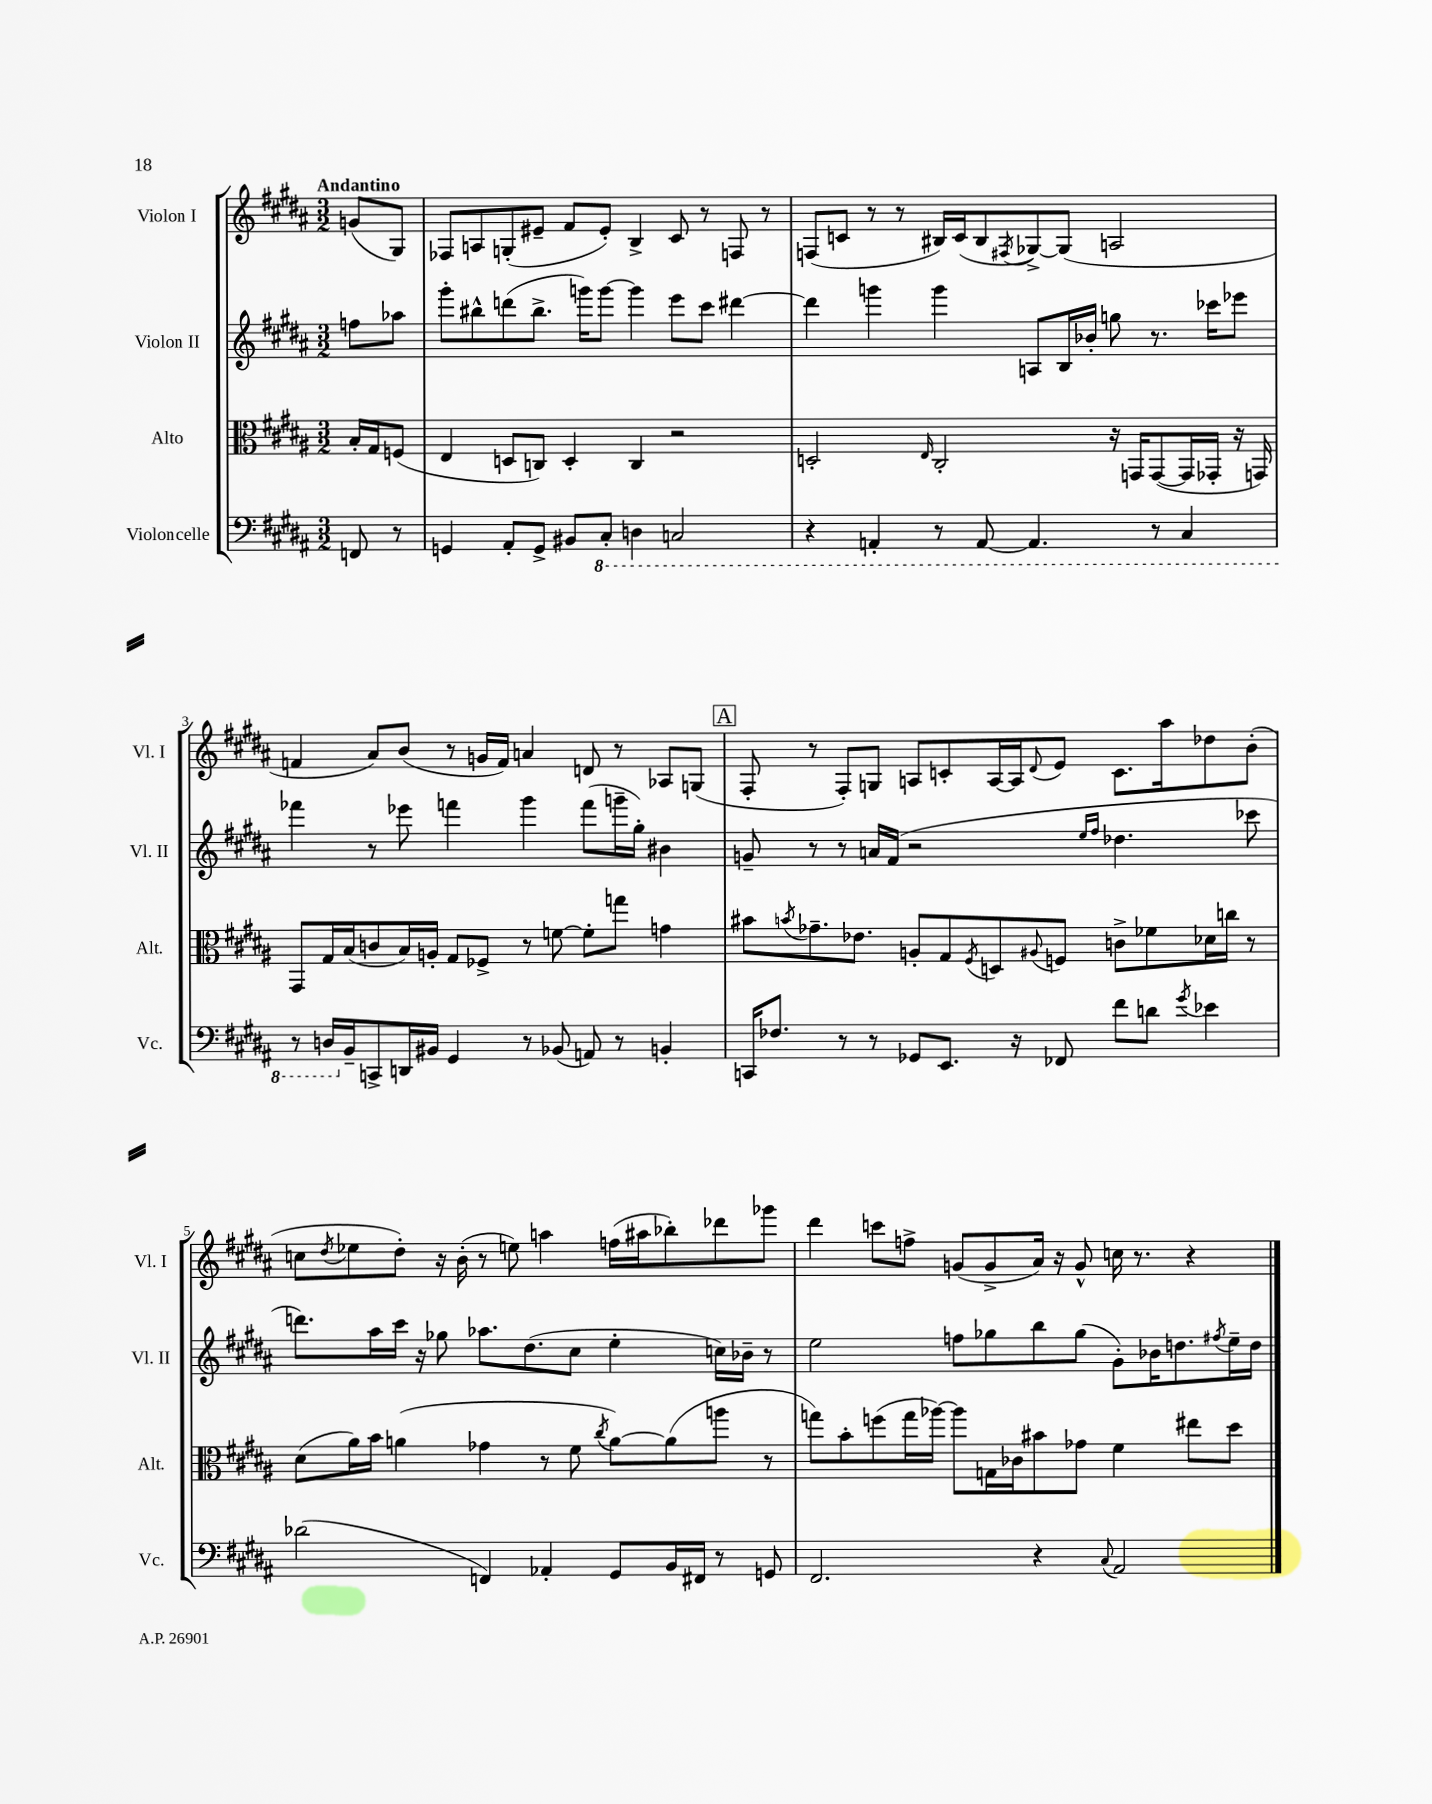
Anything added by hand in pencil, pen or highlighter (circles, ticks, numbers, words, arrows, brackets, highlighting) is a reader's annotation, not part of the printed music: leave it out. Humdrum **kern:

**kern	**kern	**kern	**kern
*part4	*part3	*part2	*part1
*staff4	*staff3	*staff2	*staff1
*I"Violoncelle	*I"Alto	*I"Violon II	*I"Violon I
*I'Vc.	*I'Alt.	*I'Vl. II	*I'Vl. I
*clefF4	*clefC3	*clefG2	*clefG2
*k[f#c#g#d#a#]	*k[f#c#g#d#a#]	*k[f#c#g#d#a#]	*k[f#c#g#d#a#]
*M3/2	*M3/2	*M3/2	*M3/2
=	=	=	=
!	!	!	!LO:TX:a:B:t=Andantino
8FFn/	16B'/LL	8ffn\L	(8gn/L
.	16G#/J	.	.
8r	(8Fn/J	8aa-X\J	8G#/J)
=1	=1	=1	=1
4GGn/	4E/	8ggg#'\L	8F-X/L
.	.	8bb#X^^\	8An/
8AA#'/L	8Dn/L	(8dddn\	(8Gn'/
8GG^/J	8Cn/J)	8.bb#^\J	8e#X~/J
8BB#X/L	4D'/	.	8f#/L
.	.	16gggn\KL)	.
*8ba	*	*	*
8CC#'/J	.	[8ggg\J	8e#'/J)
4DDn\	4C/	4ggg\]	4B^/
2CCn/	2r	8eee\L	8c#/
.	.	8ccc#\J	8r
.	.	[4ddd#X\	8Fn/
.	.	.	8r
=2	=2	=2	=2
4r	2Dn'/	4ddd#\]	(8Fn/L
.	.	.	8cn/J
4AAAn'/	.	4gggn\	8r
.	.	.	8r
.	16qqE/	.	.
8r	2C#'/	4ggg\	16B#X/LL)
.	.	.	(16c/J
[8AAA/	.	.	8B#/
.	.	.	8qF#X/
4.AAA/]	.	8An/L	[8G-X^/)
.	.	16B/L	(8G-/J]
.	.	16b-X'/JJ	.
.	16r	8ggn\	2An/
.	16GGn/KL	.	.
8r	([8GG/	8.r	.
4CC#/	16GG/L]	.	.
.	16GG-X'/JJ	16ccc-X\KL	.
.	16r	8eee-X\J	.
.	16GGn/)	.	.
!!LO:LB:g=z
=3	=3	=3	=3
8r	8GG#/L	4fff-X\	4fn/
16DDn/LL	16G#/L	.	.
*X8ba	*	*	*
16BB~/J	(16B/J	.	.
8CCn^/	8cn/	8r	8a#/L)
16DDn/L	16B/L)	8eee-X\	(8b/J
16BB#X/JJ	16An'/JJ	.	.
4GG#/	8G#/L	4fffn\	8r
.	8F-X^/J	.	16gn/LL
.	.	.	16f/JJ)
8r	8r	4ggg#\	4an/
(8BB-X/	[8fn\	.	.
8AAn/)	8f'\L]	(8fff\L	8dn/
8r	8ggn\J	16gggn~\L	8r
.	.	16gg#'\JJ)	.
4BBn'/	4gn\	4b#X\	8A-X/L
.	.	.	(8Gn/J
!!LO:REH:place=s1:t=A
=4	=4	=4	=4
16CCn/KL	8b#X\L	8gn~/	8F#'/
8.F-X/J	.	.	.
.	8qbn/	.	.
.	8.g-X~\	8r	8r
8r	.	8r	8F#'/L)
.	8.e-X\J	.	.
8r	.	16an/LL	8Gn/J
.	.	(16f#/JJ	.
8GG-X/L	8An'/L	2r	8An/L
8.EE/J	8G#/	.	8cn'/
.	8qF#/	.	.
.	8Dn/	.	[16A/L
16r	.	.	16A/J]
.	8qqA#X/	.	8qqd#/
8FF-X/	8Fn/J	.	8e/J
.	.	16qqee/LL	.
.	.	16qqff#/JJ	.
8f#\L	8cn^\L	4.dd-X\	8.c\L
8dn\J	8f-X\	.	.
.	.	.	16aa#\k
8qg#/	.	.	.
4e-X\	16d-X\L	.	8dd-X\
.	16ccn\JJ	.	.
.	8r	8ccc-X\	(8b'\J
!!LO:LB:g=z
=5	=5	=5	=5
(2d-X\	(8d#\L	8.dddn\L)	8ccn\L
.	.	.	8qdd#/
.	16a#\L)	.	8ee-X\
.	16b\JJ	16aa#\L	.
.	(4an\	16ccc#\JJ	8dd#'\J)
.	.	16r	.
.	.	8gg-X\	16r
.	.	.	(16b'\
4FFn/)	4g-X\	8.aa-X\L	8r
.	.	.	8een\)
.	.	(8.dd#\	.
4AA-X'/	8r	.	4aan\
.	8f#\	8cc#\J	.
.	8qcc#/	.	.
8GG#/L	[8a\L)	4ee'\	(16ffn\LL
.	.	.	16aa#X\J
16BB/L	(8a\]	.	8bb-X'\)
16FF#X/JJ	.	.	.
8r	8aan\J	16ccn\LL)	8ddd-X\
.	.	16b-X~\JJ	.
8GGn/	8r	8r	8ggg-X\J
=6	=6	=6	=6
2.FF#/	8ggn\L)	2ee\	4ddd#\
.	8b'\	.	.
.	(8ffn\	.	8cccn\L
.	16gg\L	.	8ffn^\J
.	[16aa-X\JJ)	.	.
.	8aa-\L]	8ffn\L	(8gn/L
.	16Gn\L	8gg-X\	8g^/
.	16c-X\J	.	.
4r	8b#X\	8bb\	16a#/Jk)
.	.	.	16r
.	8g-X\J	(8gg-\J	8g^^/
8qqC#/	.	.	.
2AA#/	4f#\	8g#'\L)	16ccn\
.	.	.	8.r
.	.	16b-X\K	.
.	.	8.ddn\	.
.	8ee#X\L	.	4r
.	.	8qff#X/	.
.	8dd#\J	16ee~\L	.
.	.	16dd\JJ	.
==	==	==	==
*-	*-	*-	*-
